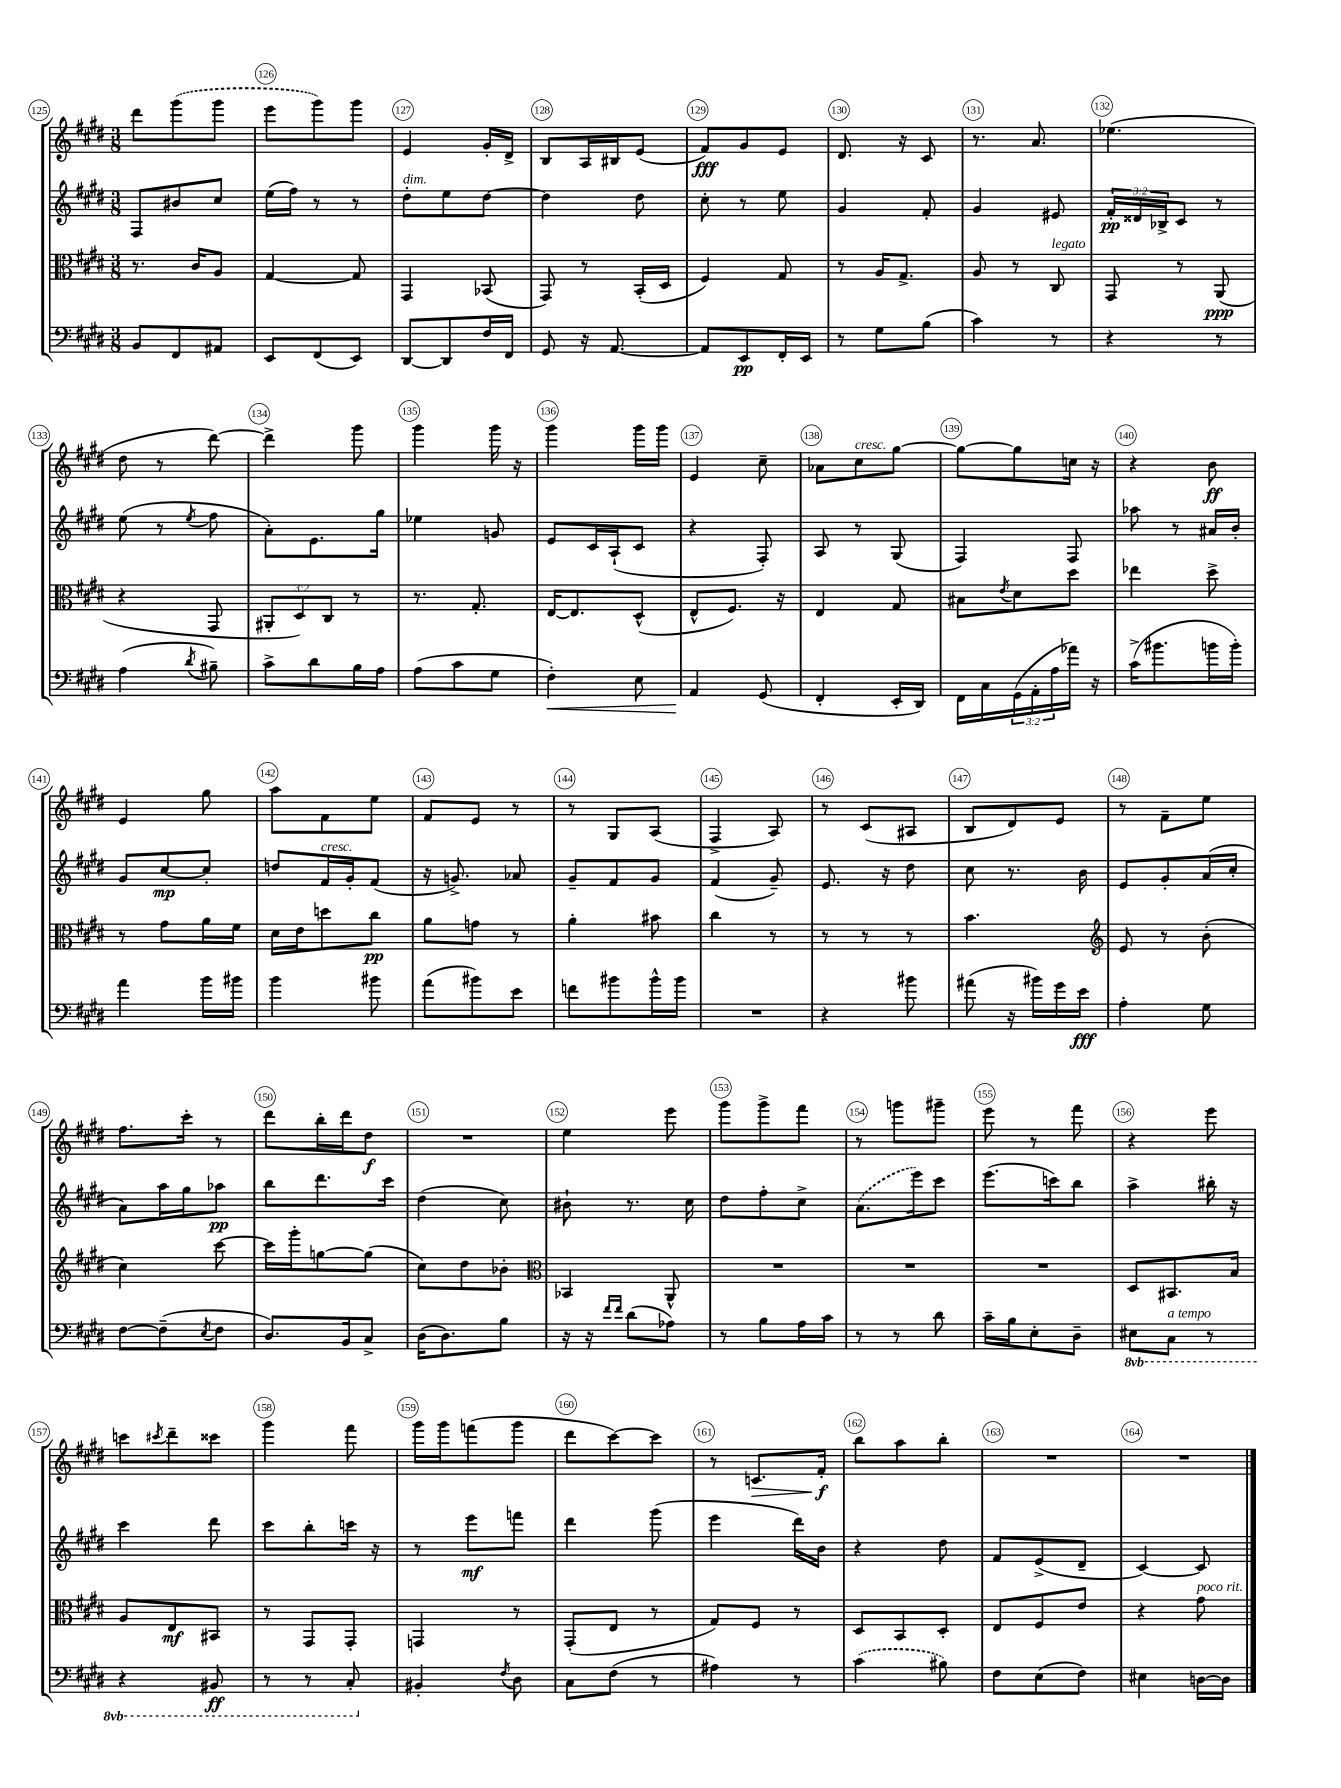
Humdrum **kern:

**kern	**kern	**kern	**kern
*staff4	*staff3	*staff2	*staff1
*clefF4	*clefC3	*clefG2	*clefG2
*k[f#c#g#d#]	*k[f#c#g#d#]	*k[f#c#g#d#]	*k[f#c#g#d#]
*M3/8	*M3/8	*M3/8	*M3/8
8BB/L	8.r	8F#/L	8ddd#\L
8FF#/	.	8b#/	(8ggg#\
.	16c#/LK	.	.
8AA#/J	8A/J	8cc#/J	8ggg#\J
=	=	=	=
8EE/L	[4G#/	(16ee\LL	8eee\L
.	.	16ff#\JJ)	.
(8FF#/	.	8r	8ggg#\)
8EE/J)	8G#/]	8r	8ggg#\J
=	=	=	=
[8DD#/L	4GG#/	8dd#'\L	4e/
8DD#/]	.	8ee\	.
16F#/L	(8BB-/	[8dd#\J	16g#'/LL
16FF#/JJ	.	.	16d#^/JJ
=	=	=	=
8GG#/	8GG#/)	4dd#\]	8B/L
16r	8r	.	16A/L
[8.AA/	.	.	16B#/J
.	(16BB'/LL	8dd#\	(8e/J
.	16D#/JJ	.	.
=	=	=	=
8AA/]L	4F#/)	8cc#'\	8f#/L)
8EE/	.	8r	8g#/
16FF#'/L	8G#/	8ee\	8e/J
16EE/JJ	.	.	.
=	=	=	=
8r	8r	4g#/	8.d#/
8G#\L	16A/LK	.	.
.	8.G#^/J	.	16r
(8B\J	.	8f#'/	8c#/
=	=	=	=
4c#\)	8A/	4g#/	8.r
.	8r	.	.
.	.	.	8.a/
8r	8C#/	8e#/	.
=	=	=	=
4r	8GG#/	24f#'/LL	(4.ee-\
.	.	24d##/	.
.	.	24B-^/J	.
.	8r	8c#/J	.
8r	(8AA/	8r	.
=	=	=	=
(4A\	4r	(8ee\	8dd#\
.	.	8r	8r
8qd#/	.	8qee/	.
8B#~\)	8GG#/	8ff#\	[8ddd#\)
=	=	=	=
8c#^\L	12AA#'/L	8a'\L)	4ddd#^\]
.	12D#/)	.	.
8d#\	.	8.e\	.
.	12C#/J	.	.
16B\L	8r	.	8ggg#\
16A\JJ	.	16gg#\Jk	.
=	=	=	=
(8A\L	8.r	4ee-\	4ggg#\
8c#\	.	.	.
.	8.G#'/	.	.
8G#\J	.	8g/	16ggg#\
.	.	.	16r
=	=	=	=
4F#'\)	[16E/LK	8e/L	4ggg#\
.	8.E/]	.	.
.	.	16c#/L	.
.	.	(16A`/J	.
8E\	(8D#^^/J	8c#/J	16ggg#\LL
.	.	.	16ggg#\JJ
=	=	=	=
4AA/	8E^^/L	4r	4e/
.	8.F#/J)	.	.
(8GG#/	.	8F#'/)	8cc#~\
.	16r	.	.
=	=	=	=
4FF#'/	4E/	8A/	8a-\L
.	.	8r	8cc#\
16EE'/LL	8G#/	(8G#/	[8gg#\J
16DD#/JJ)	.	.	.
=	=	=	=
16FF#\LL	8B#\L	4F#/)	8gg#\_L
16C#\	.	.	.
.	8qe/	.	.
(24GG#\	8d#\	.	8gg#\]
24AA'\	.	.	.
24A\	.	.	.
16a-\JJ)	8dd#\J	8F#/	16cc\Jk
16r	.	.	16r
=	=	=	=
(16c#^\LK	4ee-\	8aa-\	4r
8.b#\	.	.	.
.	.	8r	.
16b\L	8dd#^\	16a#/LL	8b\
16b'\JJ)	.	16b'/JJ	.
=	=	=	=
4a\	8r	8g#/L	4e/
.	8g#\L	[8cc#/	.
16b\LL	16a\L	8cc#'/]J	8gg#\
16b#\JJ	16f#\JJ	.	.
=	=	=	=
4b\	16d#\LL	8dd/L	8aa\L
.	16e\J	.	.
.	8dd\	16f#/L	8f#\
.	.	16g#'/J	.
8b#\	8cc#\J	(8f#/J	8ee\J
=	=	=	=
(8a\L	8a\L	16r	8f#/L
.	.	8.g^/)	.
8b#\)	8g\J	.	8e/J
8e\J	8r	8a-/	8r
=	=	=	=
8f\L	4a'\	8g#~/L	8r
8b#\	.	8f#/	8G#/L
16b#^^\L	8b#\	8g#/J	(8A/J
16b#\JJ	.	.	.
=	=	=	=
4.r	4cc#\	(4f#/	4F#^/
.	8r	8g#~/)	8A/)
=	=	=	=
4r	8r	8.e/	8r
.	8r	.	(8c#/L
.	.	16r	.
8b#\	8r	8dd#\	8A#/J
=	=	=	=
(8a#\	4.b\	8cc#\	8B/L
16r	.	8.r	8d#/)
16b#\LL)	.	.	.
16g#\	.	.	8e/J
16e\JJ	.	16b\	.
=	=	=	=
*	*clefG2	*	*
4A'\	8e/	8e/L	8r
.	8r	8g#'/	8f#~\L
8G#\	(8b'\	(16a/L	8ee\J
.	.	16cc#'/JJ	.
=	=	=	=
[8F#\L	4cc#\)	8a\L)	8.ff#\L
(8F#~\]	.	16aa\L	.
.	.	16gg#\J	16ccc#'\Jk
8qE/	.	.	.
8F#\J	[8ccc#\	8aa-\J	8r
=	=	=	=
8.D#/L)	16ccc#\]LL	8bb\L	8ddd#\L
.	16ggg#'\J	.	.
.	[8gg\	8.ddd#\	16bb'\L
16BB/k	.	.	16ddd#\J
8C#^/J	(8gg\]J	.	8dd#\J
.	.	16ccc#\Jk	.
=	=	=	=
(16D#\LK	8cc#\L)	(4dd#\	4.r
8.D#\)	.	.	.
.	8dd#\	.	.
8B\J	8b-'\J	8cc#\)	.
=	=	=	=
*	*clefC3	*	*
16r	4BB-/	8b#`\	4ee\
16r	.	.	.
16qqf#/LL	.	.	.
16qqf#/JJ	.	.	.
(8d#\L	.	8.r	.
8A-\J)	8AA^^/	.	8eee\
.	.	16cc#\	.
=	=	=	=
8r	4.r	8dd#\L	8ggg#\L
8B\L	.	8ff#'\	8ggg#^\
16A\L	.	8cc#^\J	8fff#\J
16c#\JJ	.	.	.
=	=	=	=
8r	4.r	(8.a\L	8r
8r	.	.	8ggg\L
.	.	16eee\k)	.
8d#\	.	8ccc#\J	8ggg#~\J
=	=	=	=
16c#~\LL	4.r	(8.eee\L	8eee\
16B\J	.	.	.
8E'\	.	.	8r
.	.	16ccc\k)	.
8D#~\J	.	8bb\J	8fff#\
=	=	=	=
8EE#\L	8D#/L	4aa^\	4r
8CC#\J	8.BB#/	.	.
8r	.	16bb#'\	8eee\
.	16B/Jk	16r	.
=	=	=	=
4r	8A/L	4ccc#\	8ccc\L
.	.	.	8qccc#/
.	8E/	.	8ddd#~\
8BBB#/	8BB#/J	8ddd#\	8ccc##\J
=	=	=	=
8r	8r	8ccc#\L	4ggg#\
8r	8GG#/L	8bb'\	.
8CC#'/	8GG#'/J	16ccc\Jk	8fff#\
.	.	16r	.
=	=	=	=
4BB#'/	4GG/	8r	16ggg#\LL
.	.	.	16ggg#\J
.	.	8eee\L	(8fff\
8qF#/	.	.	.
8D#\	8r	8fff\J	8ggg#\J
=	=	=	=
8C#\L	(8GG#'/L	4ddd#\	8ddd#\L
(8F#\J	8E/J	.	[8ccc#\)
8r	8r	(8ggg#\	8ccc#\]J
=	=	=	=
4A#\)	8G#/L)	4eee\	8r
.	8F#/J	.	8.c/L
8r	8r	16ddd#\LL)	.
.	.	16b\JJ	16f#'/Jk
=	=	=	=
(4c#\	8D#/L	4r	8bb\L
.	8BB/	.	8aa\
8B#\)	8D#'/J	8dd#\	8bb'\J
=	=	=	=
8F#\L	8E/L	8f#/L	4.r
(8E\	8F#/	(8e^/	.
8F#\J)	8e/J	8d#~/J	.
=	=	=	=
4E#\	4r	[4c#/)	4.r
[16D\LL	8g#\	8c#/]	.
16D\]JJ	.	.	.
==	==	==	==
*-	*-	*-	*-
